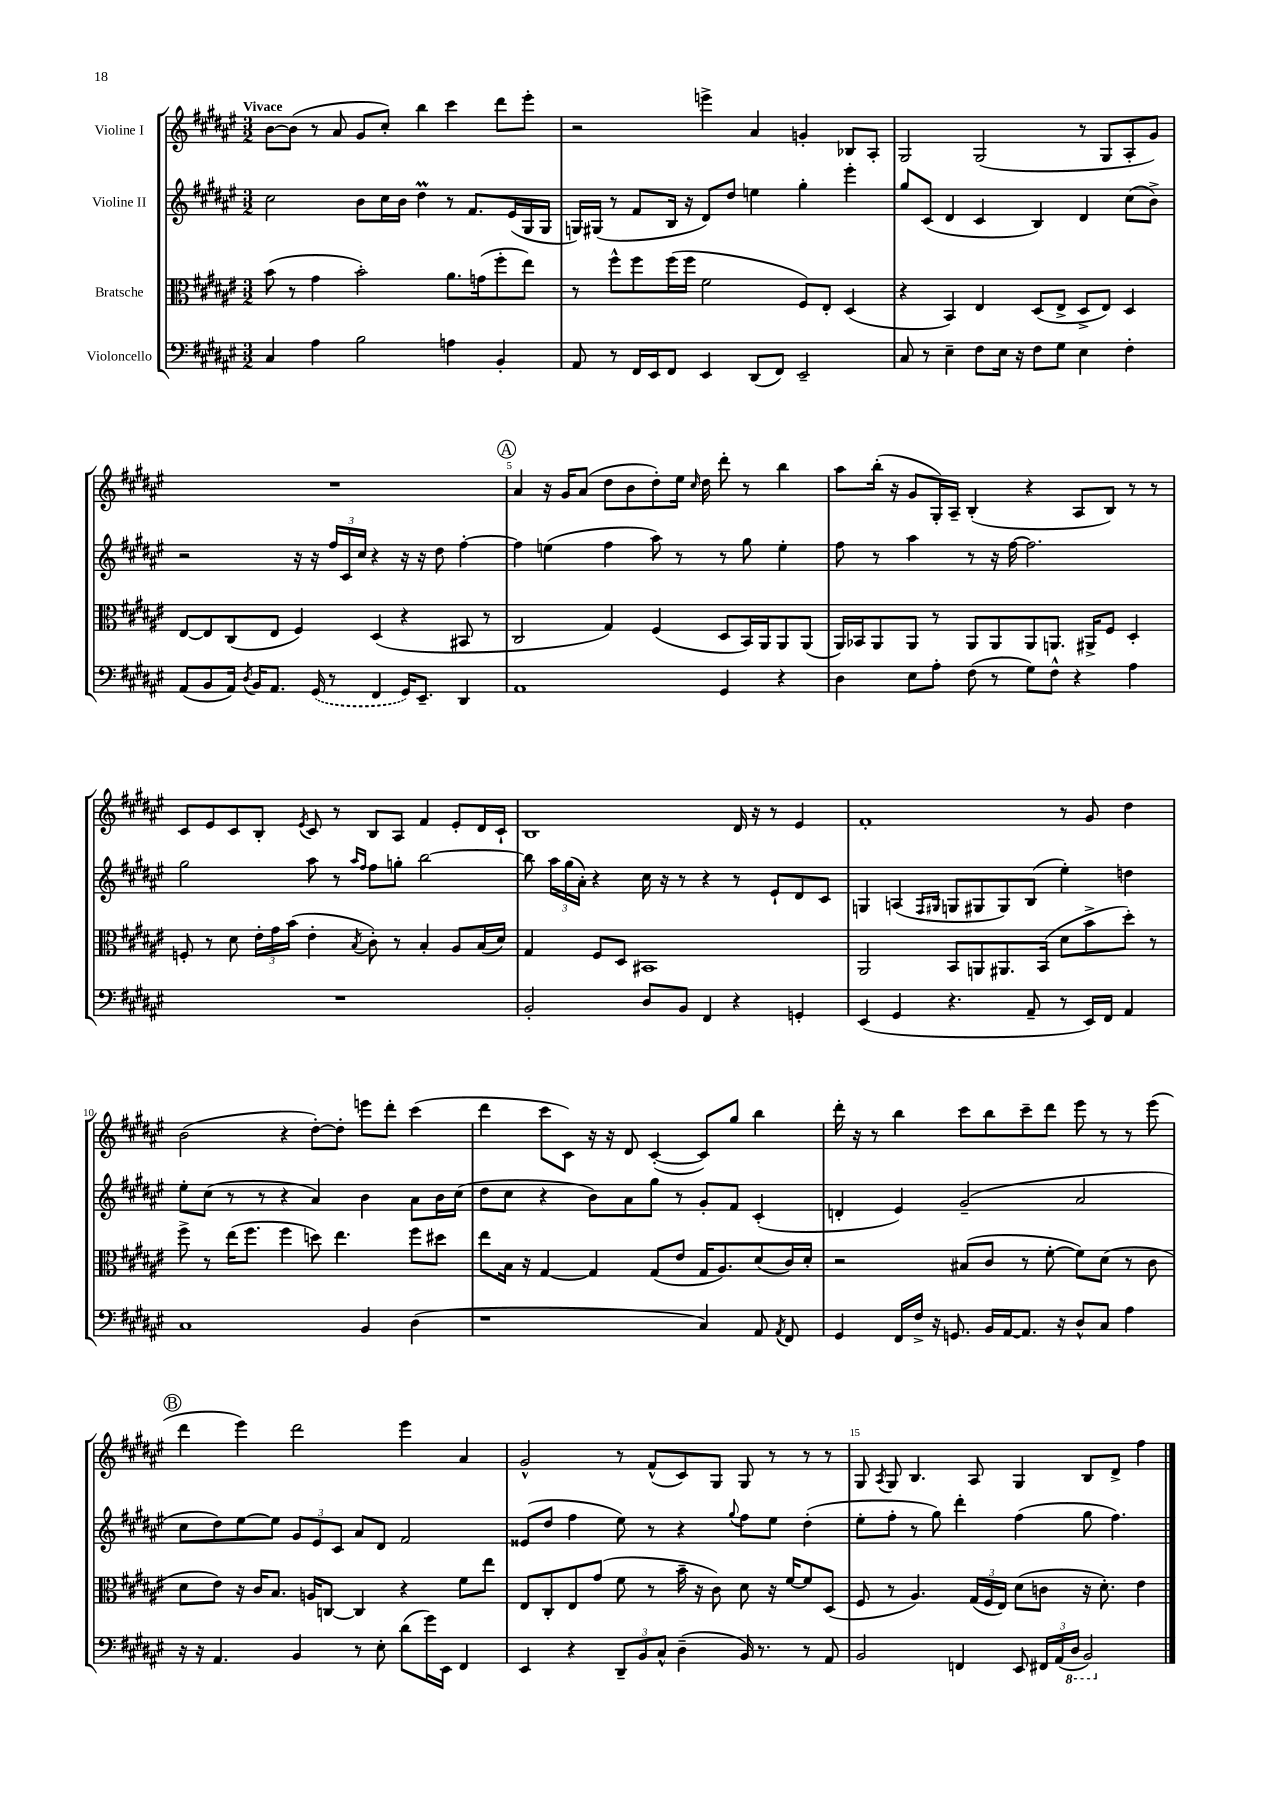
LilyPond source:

<<
\new StaffGroup <<
\new Staff = "s0" \with { instrumentName = "Violine I" } {
    \clef treble \key fis \major \numericTimeSignature \time 3/2 \tempo "Vivace"
    \autoBeamOff b'8[~ b'8]( r8 ais'8 gis'8[ cis''8]-.) b''4 cis'''4 dis'''8[ eis'''8]-. |
    r2 e'''4-> ais'4 g'4-. bes8[ ais8]-. |
    gis2 gis2( r8 gis8[ ais8-. gis'8]) |
    R1. |
    \mark \markup { \circle "A" } ais'4 r16 gis'16[ ais'8]( dis''8[ b'8 dis''8-.) eis''16] \grace { cis''16 } dis''16 dis'''8-. r8 b''4 |
    ais''8[ b''16]-.( r16 gis'8[ gis16-.) ais16]-- b4-.( r4 ais8[ b8]) r8 r8 |
    cis'8[ eis'8 cis'8 b8]-. \acciaccatura { eis'8 } cis'8 r8 b8[ ais8] fis'4 eis'8[-. dis'16 cis'16]-! |
    b1 dis'16 r16 r8 eis'4 |
    fis'1-. r8 gis'8 dis''4 |
    b'2( r4 dis''8[~-.) dis''8]-. e'''8[ dis'''8]-. cis'''4( |
    dis'''4 cis'''8[ cis'8]) r16 r16 dis'8 cis'4~-.( cis'8[) gis''8] b''4 |
    dis'''16-. r16 r8 b''4 cis'''8[ b''8 cis'''8-- dis'''8] eis'''8 r8 r8 eis'''8( |
    \mark \markup { \circle "B" } dis'''4 eis'''4) dis'''2 eis'''4 ais'4 |
    gis'2-^ r8 fis'8[-^( cis'8) gis8] gis8 r8 r8 r8 |
    gis8 \acciaccatura { ais8 } gis8 b4. ais8 gis4 b8[ dis'8]-> fis''4 \bar "|." |
}
\new Staff = "s1" \with { instrumentName = "Violine II" } {
    \clef treble \key fis \major \numericTimeSignature \time 3/2
    \autoBeamOff cis''2 b'8[ cis''16 b'16] dis''4\prall r8 fis'8.[ eis'16( gis16 gis16] |
    g16[) gis16]( r8 fis'8[ b16] r16 dis'8[) dis''8] e''4 gis''4-. eis'''4-. |
    gis''8[ cis'8]( dis'4 cis'4 b4) dis'4 cis''8[( b'8]->) |
    r2 r16 r16 \tuplet 3/2 { fis''16[ cis'16 cis''16] } r4 r16 r16 dis''8 fis''4~-. |
    \mark \markup { \circle "A" } fis''4 e''4( fis''4 ais''8) r8 r8 gis''8 e''4-. |
    fis''8 r8 ais''4 r8 r16 fis''16~ fis''2. |
    gis''2 ais''8 r8 \grace { ais''16[ fis''16] } fis''8[ g''8]-. b''2~ |
    b''8 \tuplet 3/2 { ais''16[ gis''16( ais'16]-.) } r4 cis''16 r16 r8 r4 r8 eis'8[-! dis'8 cis'8] |
    g4 a4( \grace { fis16[ gis16] } g8[ gis8 gis8) b8]( eis''4-.) d''4 |
    eis''8[-. cis''8]( r8 r8 r4 ais'4) b'4 ais'8[ b'16 cis''16]( |
    dis''8[ cis''8] r4 b'8[) ais'8 gis''8] r8 gis'8[-. fis'8] cis'4-.( |
    d'4-. eis'4) gis'2--( ais'2 |
    \mark \markup { \circle "B" } cis''8[ dis''8) eis''8~ eis''8] \tuplet 3/2 { gis'8[ eis'8 cis'8] } ais'8[ dis'8] fis'2 |
    eisis'8[( dis''8] fis''4 eis''8) r8 r4 \appoggiatura { gis''8 } fis''8[ eis''8] dis''4-.( |
    eis''8[-. fis''8]-. r8 gis''8) dis'''4-. fis''4( gis''8 fis''4.) \bar "|." |
}
\new Staff = "s2" \with { instrumentName = "Bratsche" } {
    \clef alto \key fis \major \numericTimeSignature \time 3/2
    \autoBeamOff b'8( r8 gis'4 b'2-.) ais'8.[ g'16( fis''8-. eis''8]) |
    r8 fis''8[-^ fis''8 fis''16( fis''16] fis'2 fis8[) eis8]-. dis4( |
    r4 b,4) eis4 dis8[( eis8]-> dis8[-> eis8]) dis4 |
    eis8[~ eis8 cis8( eis8] fis4) dis4( r4 bis,8 r8 |
    \mark \markup { \circle "A" } cis2 gis4) fis4( dis8[ b,16) ais,16 ais,8 ais,8]( |
    ais,16[) bes,16 ais,8 ais,8] r8 ais,8[ ais,8 ais,8 a,8.] ais,16[-> fis8] dis4-. |
    f8-. r8 dis'8 \tuplet 3/2 { eis'16[-. gis'16 b'16]( } eis'4-. \acciaccatura { b8 } cis'8-.) r8 b4-. ais8[ b16( dis'16]) |
    gis4 fis8[ dis8] bis,1 |
    ais,2 b,8[ a,8 ais,8. b,16]( dis'8[ b'8-> dis''8]-.) r8 |
    fis''8-> r8 eis''16[( fis''8.] fis''4 d''8) eis''4. fis''8[ dis''8] |
    eis''8[ b16] r16 gis4~ gis4 gis8[( eis'8] gis16[ ais8.) dis'8( cis'16) dis'16]-. |
    r2 bis8[( cis'8] r8 fis'8~-. fis'8[) dis'8]( r8 cis'8 |
    \mark \markup { \circle "B" } dis'8[ eis'8]) r16 cis'16[ b8.] a16[ c8]~ c4 r4 fis'8[ eis''8] |
    eis8[ cis8-. eis8 gis'8]( fis'8 r8 b'16-- r16 cis'8) dis'8 r16 fis'16[~ fis'8 dis8]( |
    fis8 r8 ais4.) \tuplet 3/2 { gis16[( fis16 eis16]) } dis'8[( c'8] r16 dis'8.-.) eis'4 \bar "|." |
}
\new Staff = "s3" \with { instrumentName = "Violoncello" } {
    \clef bass \key fis \major \numericTimeSignature \time 3/2
    \autoBeamOff cis4 ais4 b2 a4 b,4-. |
    ais,8 r8 fis,16[ eis,16 fis,8] eis,4 dis,8[( fis,8]) eis,2-- |
    cis8 r8 eis4-- fis8[ eis16] r16 fis8[ gis8] eis4 fis4-. |
    ais,8[( b,8 ais,16]) \acciaccatura { dis8 } b,16[ ais,8.] \once \slurDashed gis,16( r8 fis,4 gis,16[) eis,8.]-- dis,4 |
    \mark \markup { \circle "A" } ais,1 gis,4 r4 |
    dis4 eis8[ ais8]-. fis8( r8 gis8[) fis8]-^ r4 ais4 |
    R1. |
    b,2-. dis8[ b,8] fis,4 r4 g,4-. |
    eis,4( gis,4 r4. ais,8-- r8 eis,16[) fis,16] ais,4 |
    cis1 b,4 dis4( |
    r1 cis4) ais,8 \acciaccatura { ais,8 } fis,8 |
    gis,4 fis,16[ fis16]-> r16 g,8. b,16[ ais,16~ ais,8.] r16 dis8[-^ cis8] ais4 |
    \mark \markup { \circle "B" } r16 r16 ais,4. b,4 r8 eis8-. dis'8[( gis'16) eis,16] fis,4 |
    eis,4 r4 \tuplet 3/2 { dis,8[-- b,8 cis8]-^ } dis4--( b,16) r8. r8 ais,8 |
    b,2 f,4 eis,8 \tuplet 3/2 { fis,16[ ais,16( \ottava #-1 dis,16] } b,,2) \ottava #0 \bar "|." |
}
>>
>>
\layout { \context { \Score \override BarNumber.break-visibility = ##(#f #t #t) barNumberVisibility = #(every-nth-bar-number-visible 5) } }
